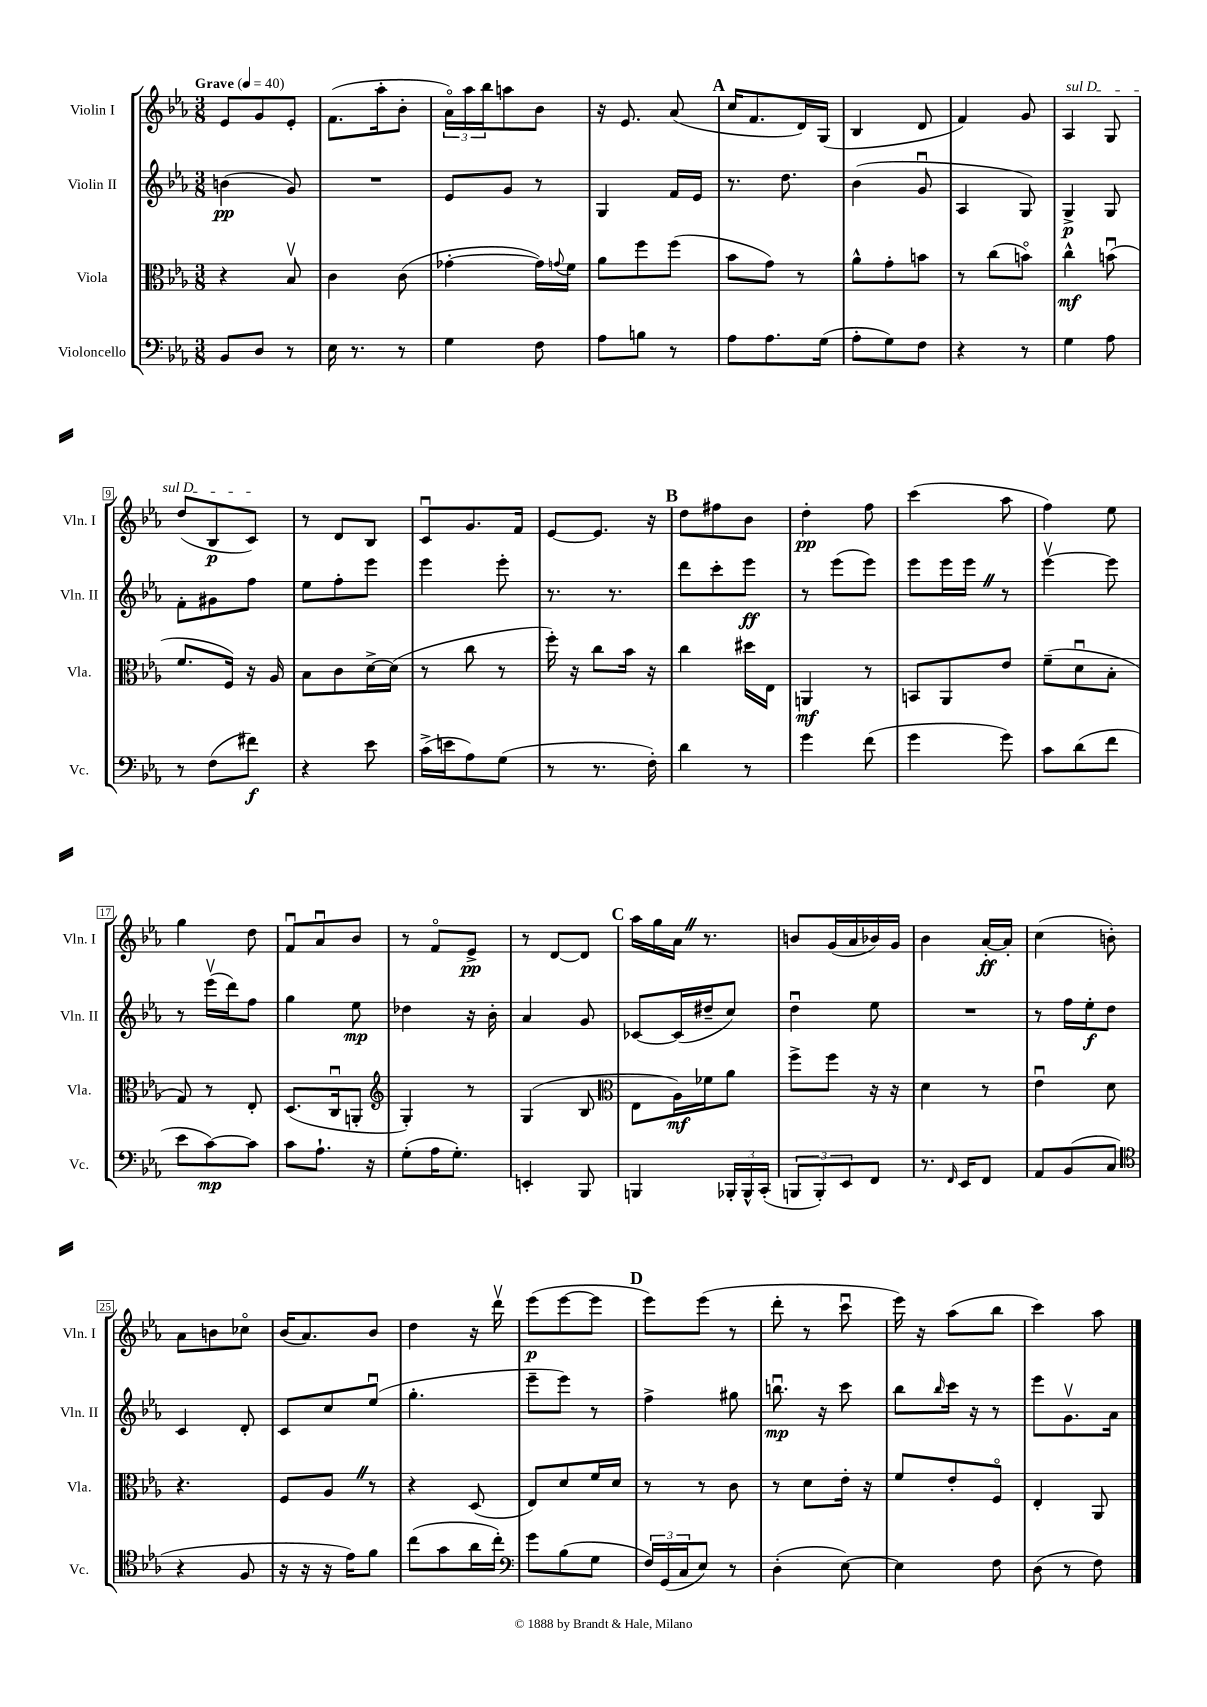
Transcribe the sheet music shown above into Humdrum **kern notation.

**kern	**dynam	**kern	**dynam	**kern	**dynam	**kern	**dynam
*part4	*part4	*part3	*part3	*part2	*part2	*part1	*part1
*staff4	*staff4	*staff3	*staff3	*staff2	*staff2	*staff1	*staff1
*I"Violoncello	*	*I"Viola	*	*I"Violin II	*	*I"Violin I	*
*I'Vc.	*	*I'Vla.	*	*I'Vln. II	*	*I'Vln. I	*
*clefF4	*	*clefC3	*	*clefG2	*	*clefG2	*
*k[b-e-a-]	*	*k[b-e-a-]	*	*k[b-e-a-]	*	*k[b-e-a-]	*
*M3/8	*	*M3/8	*	*M3/8	*	*M3/8	*
*MM40	*	*MM40	*	*MM40	*	*MM40	*
=1	=1	=1	=1	=1	=1	=1	=1
!	!	!	!	!	!	!LO:TX:a:B:t=Grave	!
8BB-/L	.	4r	.	(4bn\	pp	8e-/L	.
8D/J	.	.	.	.	.	8g/	.
8r	.	8B-v/	.	8g/)	.	8e-'/J	.
=2	=2	=2	=2	=2	=2	=2	=2
16E-\	.	4c\	.	4.r	.	(8.f\L	.
8.r	.	.	.	.	.	.	.
.	.	.	.	.	.	16aa-'\k	.
8r	.	(8c\	.	.	.	8b-'\J	.
=3	=3	=3	=3	=3	=3	=3	=3
4G\	.	[4g-X'\	.	8e-/L	.	24a-\LL)	.
.	.	.	.	.	.	24aa-\	.
.	.	.	.	.	.	24bb-\J	.
.	.	.	.	8g/J	.	8aan\	.
8F\	.	16g-\LL])	.	8r	.	8b-\J	.
.	.	8qqgn/	.	.	.	.	.
.	.	16f\JJ	.	.	.	.	.
=4	=4	=4	=4	=4	=4	=4	=4
8A-\L	.	8a-\L	.	4G/	.	16r	.
.	.	.	.	.	.	8.e-/	.
8Bn\J	.	8ff\	.	.	.	.	.
8r	.	(8ff\J	.	16f/LL	.	(8a-/	.
.	.	.	.	16e-/JJ	.	.	.
!!LO:REH:place=s1:t=A
=5	=5	=5	=5	=5	=5	=5	=5
8A-\L	.	8b-\L	.	8.r	.	16cc/KL	.
.	.	.	.	.	.	8.f/	.
8.A-\	.	8g\J)	.	.	.	.	.
.	.	.	.	8.dd\	.	.	.
.	.	8r	.	.	.	16d/L)	.
(16G\Jk	.	.	.	.	.	(16G/JJ	.
=6	=6	=6	=6	=6	=6	=6	=6
8A-'\L	.	8a-^^\L	.	(4b-\	.	4B-/	.
8G\)	.	8g'\	.	.	.	.	.
8F\J	.	8bn\J	.	8gu/	.	8d/	.
=7	=7	=7	=7	=7	=7	=7	=7
4r	.	8r	.	4A-/	.	4f/)	.
.	.	(8cc\L	.	.	.	.	.
8r	.	8bn\J)	.	8G/)	.	8g/	.
=8	=8	=8	=8	=8	=8	=8	=8
!	!	!	!	!	!	!LO:TX:a:i:t=sul D	!
4G\	.	4cc^^\	mf	4G^/	p	4A-/	.
8A-\	.	(8bnu\	.	8G/	.	8G/	.
!!LO:LB:g=z
=9	=9	=9	=9	=9	=9	=9	=9
8r	.	8.f/L	.	8f'\L	.	(8dd/L	.
(8F\L	.	.	.	8g#X\	.	8B-/	p
.	.	16F/Jk)	.	.	.	.	.
8f#X\J)	f	16r	.	8ff\J	.	8c/J)	.
.	.	16A-/	.	.	.	.	.
=10	=10	=10	=10	=10	=10	=10	=10
4r	.	8B-\L	.	8ee-\L	.	8r	.
.	.	8c\	.	8ff'\	.	8d/L	.
8e-\	.	[16d^\L	.	8eee-\J	.	8B-/J	.
.	.	(16d\JJ]	.	.	.	.	.
=11	=11	=11	=11	=11	=11	=11	=11
(16c^\LL	.	8r	.	4eee-\	.	8cu/L	.
16en\J	.	.	.	.	.	.	.
8A-\)	.	8cc\	.	.	.	8.g/	.
(8G\J	.	8r	.	8eee-'\	.	.	.
.	.	.	.	.	.	16f/Jk	.
=12	=12	=12	=12	=12	=12	=12	=12
8r	.	16ff'\)	.	8.r	.	[8e-/L	.
.	.	16r	.	.	.	.	.
8.r	.	8cc\L	.	.	.	8.e-/J]	.
.	.	.	.	8.r	.	.	.
.	.	16b-\Jk	.	.	.	.	.
16F'\)	.	16r	.	.	.	16r	.
!!LO:REH:place=s1:t=B
=13	=13	=13	=13	=13	=13	=13	=13
4d\	.	4cc\	.	8ddd\L	.	8dd\L	.
.	.	.	.	8ccc'\	.	8ff#X\	.
8r	.	16dd#X\LL	.	8eee-\J	ff	8b-\J	.
.	.	16E-\JJ	.	.	.	.	.
=14	=14	=14	=14	=14	=14	=14	=14
4g\	.	4AAn/	mf	8r	.	4dd'\	pp
.	.	.	.	(8eee-\L	.	.	.
(8f\	.	8r	.	8eee-\J)	.	8ff\	.
=15	=15	=15	=15	=15	=15	=15	=15
4g\	.	8BBn/L	.	8eee-\L	.	(4ccc\	.
.	.	8AA-/	.	16eee-\L	.	.	.
.	.	.	.	16eee-Z\JJ	.	.	.
8g\)	.	8e-/J	.	8r	.	8aa-\	.
=16	=16	=16	=16	=16	=16	=16	=16
8c\L	.	(8f~\L	.	[4eee-v\	.	4ff\)	.
(8d\	.	8du\	.	.	.	.	.
8f\J	.	8B-'\J	.	8eee-\]	.	8ee-\	.
!!LO:LB:g=z
=17	=17	=17	=17	=17	=17	=17	=17
8e-\L	.	8G/)	.	8r	.	4gg\	.
[8c\)	mp	8r	.	(16eee-v\LL	.	.	.
.	.	.	.	16ddd\J)	.	.	.
8c\J]	.	8E-'/	.	8ff\J	.	8dd\	.
=18	=18	=18	=18	=18	=18	=18	=18
8c\L	.	(8.D/L	.	4gg\	.	8fu/L	.
8.A-`\J	.	.	.	.	.	8a-u/	.
.	.	16Cu/k	.	.	.	.	.
.	.	8AAn'/J	.	8ee-\	mp	8b-/J	.
16r	.	.	.	.	.	.	.
=19	=19	=19	=19	=19	=19	=19	=19
*	*	*clefG2	*	*	*	*	*
(8G'\L	.	4G'/)	.	4dd-X\	.	8r	.
16A-\K	.	.	.	.	.	8f/L	.
8.G'\J)	.	.	.	.	.	.	.
.	.	8r	.	16r	.	8e-^/J	pp
.	.	.	.	16b-'\	.	.	.
=20	=20	=20	=20	=20	=20	=20	=20
4EEn'/	.	(4G/	.	4a-/	.	8r	.
.	.	.	.	.	.	[8d/L	.
8BBB-/	.	8B-/	.	8g/	.	8d/J]	.
!!LO:REH:place=s1:t=C
=21	=21	=21	=21	=21	=21	=21	=21
*	*	*clefC3	*	*	*	*	*
4BBBn/	.	8E-\L	.	[8c-X/L	.	16aa-\LL	.
.	.	.	.	.	.	16gg\	.
.	.	16A-\L)	mf	(16c-/L]	.	16a-Z\JJ	.
.	.	16f-X\J	.	16dd#X~/J	.	8.r	.
24BBB-X'/LL	.	8a-\J	.	8cc/J)	.	.	.
24BBB-^^/	.	.	.	.	.	.	.
(24CC'/JJ	.	.	.	.	.	.	.
=22	=22	=22	=22	=22	=22	=22	=22
12BBBn/L	.	8ff^\L	.	4ddu\	.	8bn/L	.
12BBB'/)	.	.	.	.	.	.	.
.	.	8ff\J	.	.	.	(16g/L	.
12EE-/	.	.	.	.	.	.	.
.	.	.	.	.	.	16a-/	.
8FF/J	.	16r	.	8ee-\	.	16b-X/)	.
.	.	16r	.	.	.	16g/JJ	.
=23	=23	=23	=23	=23	=23	=23	=23
8.r	.	4d\	.	4.r	.	4b-\	.
16qqFF/	.	.	.	.	.	.	.
16EE-/KL	.	.	.	.	.	.	.
8FF/J	.	8r	.	.	.	[16a-'/LL	ff
.	.	.	.	.	.	16a-'/JJ]	.
=24	=24	=24	=24	=24	=24	=24	=24
8AA-/L	.	4e-u\	.	8r	.	(4cc\	.
(8BB-/	.	.	.	16ff\LL	.	.	.
.	.	.	.	16ee-'\J	f	.	.
8C/J	.	8d\	.	8dd\J	.	8bn'\)	.
!!LO:LB:g=z
=25	=25	=25	=25	=25	=25	=25	=25
*clefC4	*	*	*	*	*	*	*
4r	.	4.r	.	4c/	.	8a-\L	.
.	.	.	.	.	.	8bn\	.
8F/	.	.	.	8d'/	.	8cc-X\J	.
=26	=26	=26	=26	=26	=26	=26	=26
16r	.	8F/L	.	8c/L	.	(16b-/KL	.
16r	.	.	.	.	.	8.a-/)	.
16r	.	8A-Z/J	.	8cc/	.	.	.
16e-\KL)	.	.	.	.	.	.	.
8f\J	.	8r	.	(8ee-u/J	.	8b-/J	.
=27	=27	=27	=27	=27	=27	=27	=27
(8cc\L	.	4r	.	4.gg'\	.	4dd\	.
8g\	.	.	.	.	.	.	.
16a-\L	.	(8D/	.	.	.	16r	.
16cc'\JJ)	.	.	.	.	.	16dddv\	.
=28	=28	=28	=28	=28	=28	=28	=28
*clefF4	*	*	*	*	*	*	*
8g\L	.	8E-/L)	.	8eee-~\L	.	(8eee-\L	p
(8B-\	.	8d/	.	8eee-\J)	.	[8eee-\	.
8G\J	.	16f/L	.	8r	.	8eee-\J]	.
.	.	16d/JJ	.	.	.	.	.
!!LO:REH:place=s1:t=D
=29	=29	=29	=29	=29	=29	=29	=29
24F/LL)	.	8r	.	4ff^\	.	8eee-\L)	.
(24GG/	.	.	.	.	.	.	.
24C/J	.	.	.	.	.	.	.
8E-/J)	.	8r	.	.	.	(8eee-\J	.
8r	.	8c\	.	8gg#X\	.	8r	.
=30	=30	=30	=30	=30	=30	=30	=30
(4D'\	.	8r	.	8.bbnu\	mp	8ddd'\	.
.	.	8d\L	.	.	.	8r	.
.	.	.	.	16r	.	.	.
[8E-\)	.	16e-'\Jk	.	8ccc\	.	8cccu\	.
.	.	16r	.	.	.	.	.
=31	=31	=31	=31	=31	=31	=31	=31
4E-\]	.	8f/L	.	8bb-\L	.	16eee-\)	.
.	.	.	.	.	.	16r	.
.	.	.	.	16qqbb-/	.	.	.
.	.	8e-'/	.	16ccc\Jk	.	(8aa-\L	.
.	.	.	.	16r	.	.	.
8F\	.	8F/J	.	8r	.	8bb-\J	.
=32	=32	=32	=32	=32	=32	=32	=32
(8D\	.	4E-'/	.	8eee-\L	.	4ccc\)	.
8r	.	.	.	8.gv\	.	.	.
8F\)	.	8AA-/	.	.	.	8aa-\	.
.	.	.	.	16a-\Jk	.	.	.
==	==	==	==	==	==	==	==
*-	*-	*-	*-	*-	*-	*-	*-
